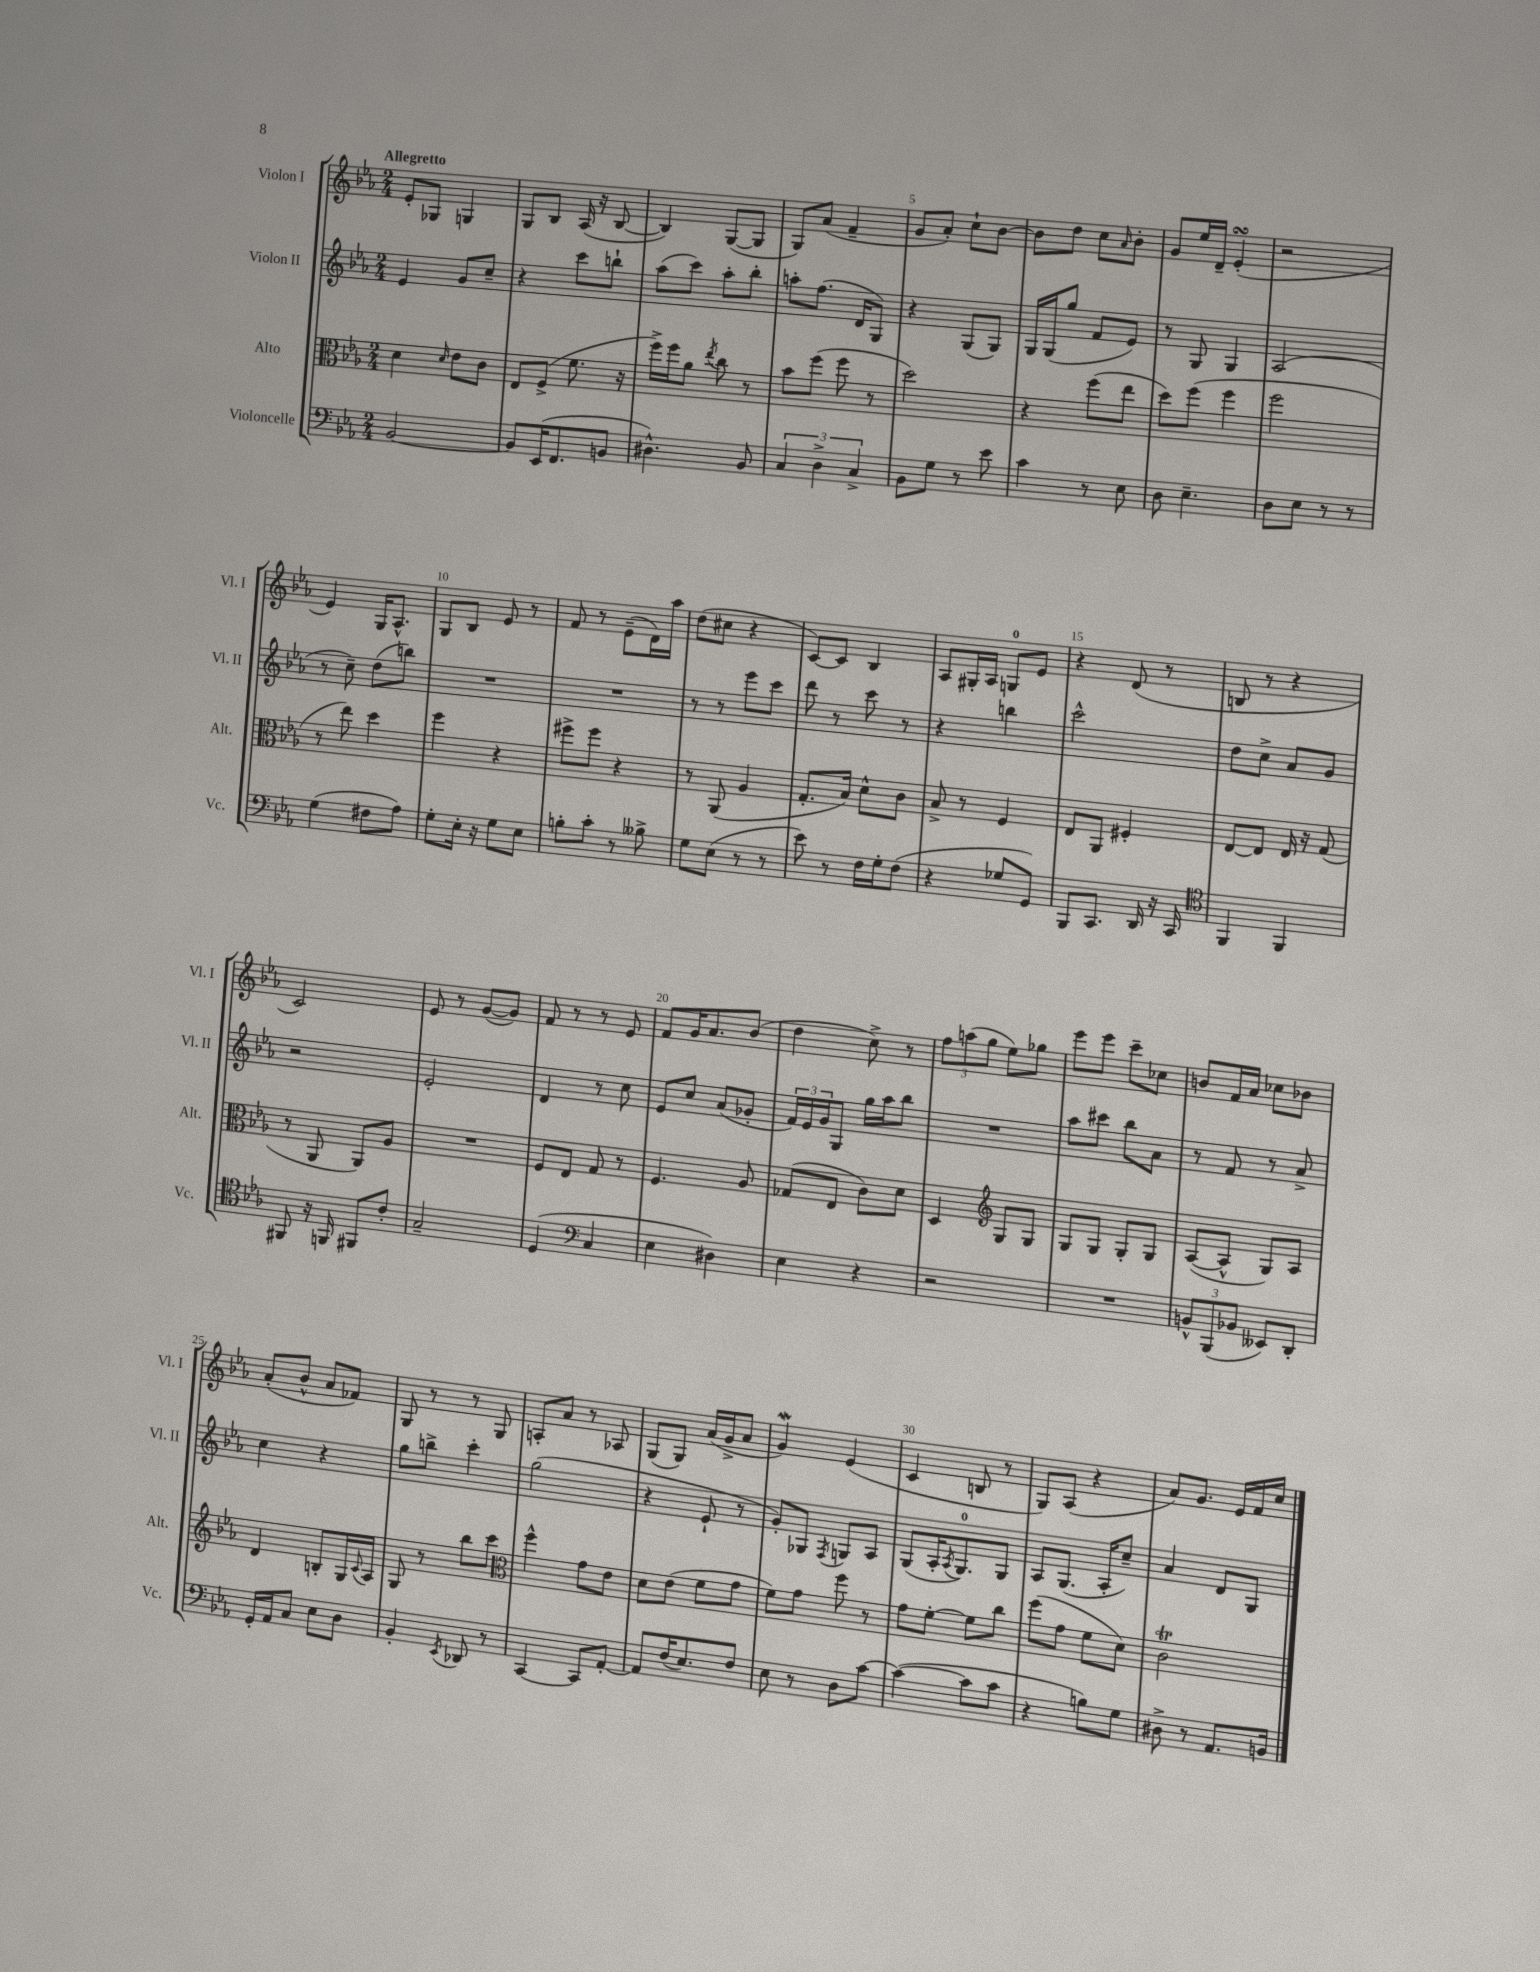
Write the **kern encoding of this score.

**kern	**kern	**kern	**kern
*staff4	*staff3	*staff2	*staff1
*clefF4	*clefC3	*clefG2	*clefG2
*k[b-e-a-]	*k[b-e-a-]	*k[b-e-a-]	*k[b-e-a-]
*M2/4	*M2/4	*M2/4	*M2/4
[2BB-	4d	4e-	8e-'
.	.	.	8G-
.	16qqd	.	.
.	8e-	8g	4G
.	8c	8cc~	.
=	=	=	=
8BB-]	8E-	4r	8G
(16EE-	(8F^	.	8B-
8.FF	.	.	.
.	8.f	8ccc	(16A-
.	.	.	16r
8BB	.	8bb`	[8B-
.	16r	.	.
=	=	=	=
4.D#^^)	16ff^)	(8aa-	4B-])
.	16ff	.	.
.	8a-	8ccc)	.
.	8qee-	.	.
.	8cc	8aa-'	([8G
8BB-	8r	8bb-'	8G]
=	=	=	=
6C	8b-	8aa'	8G)
.	(8ff	(8.ff	(8a-
6D^	.	.	.
.	8ff	.	4f~
.	.	16d	.
6C^	.	.	.
.	8r	8G)	.
=	=	=	=
8BB-	2dd)	4r	8g
8G	.	.	8a-')
8r	.	(8G	8cc`
8e-	.	8G)	[8b-
=	=	=	=
4c	4r	16G	8b-]
.	.	(16G	.
.	.	8gg	8dd
8r	(8ff	8f	8cc
.	.	.	16qqa-
8E-	8ee-	8e-)	8b-'
=	=	=	=
8D	8dd)	8r	8g
4.E-~	(8ff	8G	16ee-
.	.	.	16d~
.	4ff	4G	(4e-'
=	=	=	=
8D	2ff	(2A-	2r
8E-	.	.	.
8r	.	.	.
8r	.	.	.
=	=	=	=
(4G	8r	8r	4e-)
.	8ee-)	8cc~)	.
8F#	4dd	(8dd	16G
.	.	.	8.A-^^
8A-)	.	8bb)	.
=	=	=	=
8G'	4ff	2r	8G
16E-'	.	.	8B-
16r	.	.	.
8G	4r	.	8e-
8E-	.	.	8r
=	=	=	=
8B'	8ff#^	2r	8f
8c'	8ff#	.	8r
8r	4r	.	(8e-~
8B--^	.	.	16d)
.	.	.	16aa-
=	=	=	=
8G	8r	8r	(8dd
(8E-	(8AA-	8r	8cc#
8r	4A-	8eee-	4r
8r	.	8ccc	.
=	=	=	=
8e-)	8.G'	8ddd	[8c)
8r	.	8r	8c]
.	16B-)	.	.
16F	8d^^	8ccc	4B-
16G'	.	.	.
(8F	8c	8r	.
=	=	=	=
4r	8B-^	4r	8A-
.	8r	.	16G#'
.	.	.	16A-
8G-	4F	4bb	8G
8GG)	.	.	8e-
=	=	=	=
8BBB-	8E-	2ccc^^	4r
8.CC	8AA-	.	.
.	4F#'	.	(8d
16DD	.	.	.
16r	.	.	8r
16CC	.	.	.
=	=	=	=
*clefC4	*	*	*
4FF	[8E-	8dd	8B
.	8E-]	8cc^	8r
4FF	16E-	8a-	4r
.	16r	.	.
.	(8G	8g	.
=	=	=	=
8FF#	8r	2r	2c)
16r	8AA-	.	.
16FF	.	.	.
8FF#	8AA-)	.	.
8c'	8A-	.	.
=	=	=	=
2G~	2r	2e-'	8e-
.	.	.	8r
.	.	.	([8g
.	.	.	8g])
=	=	=	=
(4D	8F	4d	8f
.	8E-	.	8r
*clefF4	*	*	*
4C	8G	8r	8r
.	8r	8cc	8e-
=	=	=	=
4E-	4.F	8e-	8f
.	.	8cc	16g
.	.	.	8.a-
4D#)	.	(8a-	.
.	8A-	8g-'	(8b-
=	=	=	=
4E-	(8G-	24f)	4dd
.	.	24e-	.
.	.	24g	.
.	8E-	8G	.
4r	8c)	16gg	8cc^)
.	.	16aa-	.
.	8d	8bb-	8r
=	=	=	=
2r	4D	2r	12ff
.	.	.	(12aa
.	.	.	12gg
*	*clefG2	*	*
.	8G	.	8ee-)
.	8G	.	8gg-
=	=	=	=
2r	8G	8aa-	8eee-
.	8G	8ccc#	8eee-
.	8G'	8bb-	8ccc~
.	8G	8a-	8cc-
=	=	=	=
12BB^^	([8A-	8r	8b
(12BBB-	.	.	.
.	8A-^^]	8f	16f
12BB-	.	.	.
.	.	.	16a-
8EE--)	8G)	8r	8cc-
8DD'	8A-	8a-^	8b-
=	=	=	=
16GG'	4d	4cc	(8a-'
16AA-	.	.	.
8C	.	.	8b-^^
8E-	8B'	4r	8a-
8D	16G	.	8f-)
.	8qqc	.	.
.	16A-	.	.
=	=	=	=
4BB-'	8G	8gg	8G
.	8r	8bb^	8r
8qEE-	.	.	.
8DD-	8bb-	4ccc'	8r
8r	8ccc	.	8G
=	=	=	=
*	*clefC3	*	*
[4CC	4ff^^	(2gg	8A'
.	.	.	8a-
8CC]	8g	.	8r
[8AA-'	8e-	.	8A-
=	=	=	=
8AA-]	8d	4r	(8G
(16F	(8e-	.	8G)
8.E-)	.	.	.
.	8f	8e-`	(16a-
.	.	.	16g^
8F	8g	8r	8a-
=	=	=	=
8E-	8f)	8g')	4g)
8r	8g	8G-	.
.	.	8qF	.
8D	8ff	8G	(4e-
[8c	8r	8A-	.
=	=	=	=
(4c_	8g	(8G	4c
.	[8f'	16A-'	.
.	.	8qA-	.
.	.	8.G)	.
8c]	8f]	.	8B
8c	8cc	8G	8r
=	=	=	=
4r	(8ff	8A-	8G)
.	8g	(8.G	(8A-
8B)	8f	.	4r
.	.	16A-'	.
8G	8d)	8cc~)	.
=	=	=	=
8D#^	2c	4a-	8a-)
8r	.	.	8.g
8.AA-	.	8d	.
.	.	.	16e-
.	.	8G	16f
16BB	.	.	16cc
==	==	==	==
*-	*-	*-	*-
